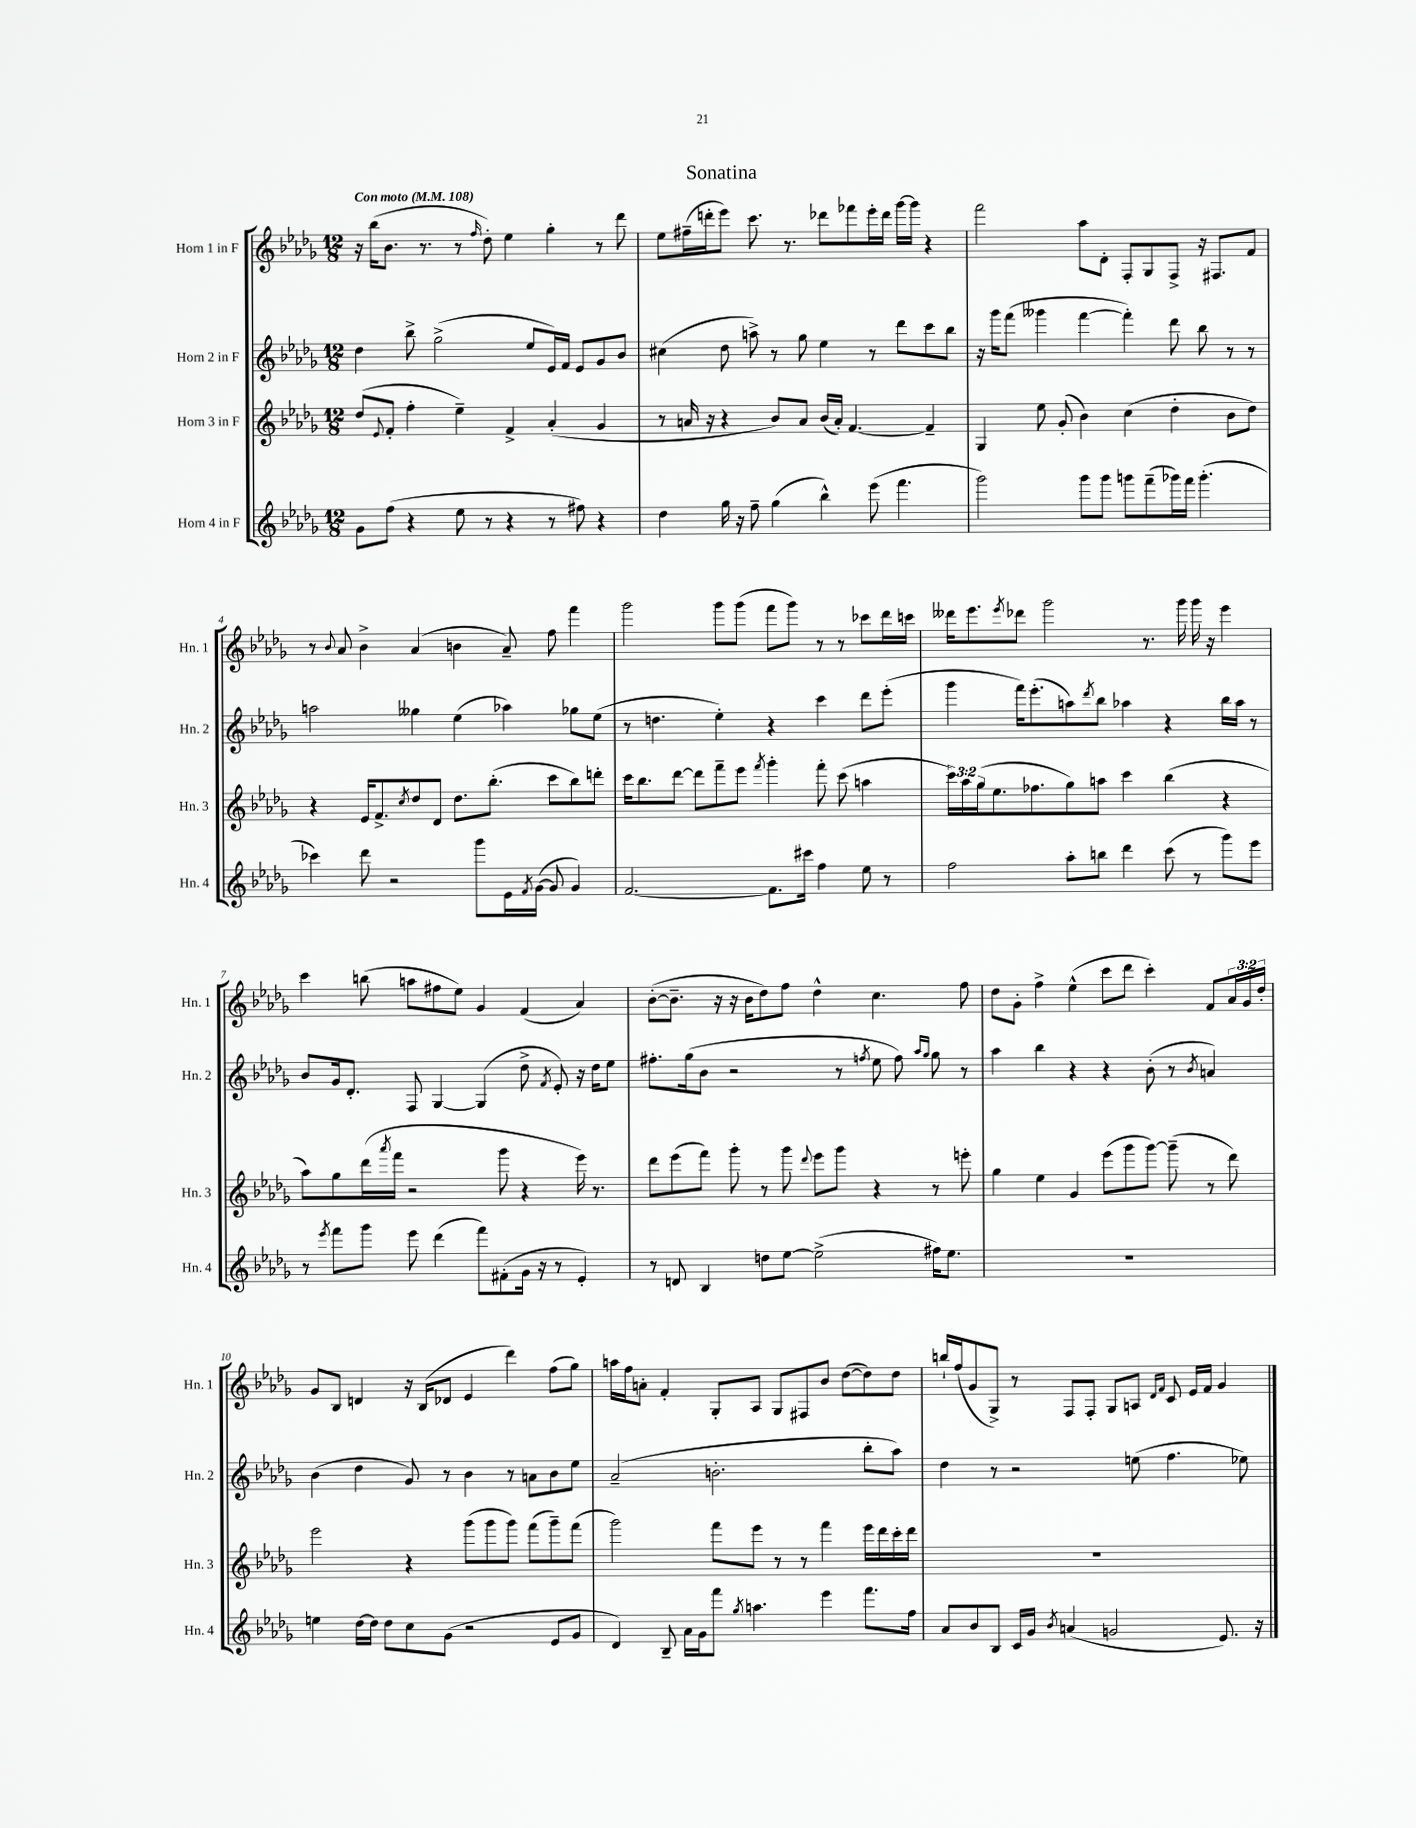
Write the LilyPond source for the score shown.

\header { title = "Sonatina" }
<<
\new StaffGroup <<
\new Staff = "s0" \with { instrumentName = "Horn 1 in F" shortInstrumentName = "Hn. 1" } {
    \clef treble \key des \major \numericTimeSignature \time 12/8 \override Staff.TupletNumber.text = #tuplet-number::calc-fraction-text \tempo "Con moto" 4 = 108
    r16 bes''16( bes'8. r8. r8 \grace { f''16 } des''8-.) ees''4 ges''4-. r8 des'''8 |
    ees''8 fis''16--( d'''16-. ees'''8) c'''8. r8. des'''8 fes'''8 ees'''16-. des'''16 ges'''16~ ges'''16 r4 |
    f'''2 aes''8 des'8-. f8-. ges8 f8-> r16 fis8. f'8 |
    r8 \appoggiatura { bes'8 } aes'8 bes'4-> aes'4( b'4 aes'8--) f''8 f'''4 |
    ges'''2 ges'''8 ges'''8( f'''8 ges'''8) r8 r8 ces'''8 des'''16 c'''16 |
    deses'''16 ees'''8. \acciaccatura { ees'''8 } des'''8 ges'''2 r8. ges'''16 ges'''16 r16 ees'''4 |
    c'''4 b''8( a''8 fis''8 ees''8) ges'4 f'4( aes'4) |
    bes'8~-.( bes'8.-- r16 r16 bes'16 des''8) f''8 des''4-^ c''4. f''8 |
    des''8 ges'8-. f''4-> ees''4-^( c'''8 des'''8 c'''4-.) f'8 \tuplet 3/2 { aes'16 ges'16 des''16-. } |
    ges'8 bes8 d'4 r16 bes16( des'8 ees'4 des'''4) f''8( ges''8) |
    a''16 f''16 a'8-. f'4-. ges8-. aes8 ges8 fis8 bes'8 des''8~( des''8) des''8 |
    b''16-! f''16( ges'8 ges8->) r8 f8 f8-. ges8 a8 \grace { des'16 f'16 } c'8 ees'16 f'16 ges'4 \bar "|." |
}
\new Staff = "s1" \with { instrumentName = "Horn 2 in F" shortInstrumentName = "Hn. 2" } {
    \clef treble \key des \major \numericTimeSignature \time 12/8
    des''4 bes''8-> ges''2->( ees''8 ees'16) f'16 ees'8 ges'8 bes'8 |
    cis''4( des''8 a''8->) r8 ges''8 ees''4 r8 des'''8 c'''8 bes''8 |
    r16 ges'''16 f'''8( geses'''4 f'''4~ f'''4-.) des'''8 bes''8 r8 r8 |
    a''2 geses''4 ees''4( aes''4) ges''8 ees''8( |
    r8 d''4. ees''4-.) r4 c'''4 des'''8 ees'''8-.( |
    ges'''4 f'''16) ees'''8.-.( a''8) \acciaccatura { des'''8 } bes''8 aes''4 r4 bes''16 aes''16 r8 |
    bes'8 ges'16 des'8.-. f8 ges4~ ges4( des''8-> \acciaccatura { f'8 } ees'8-.) r16 des''16 ees''8 |
    fis''8.-. ges''16( bes'8 r2 r8 \acciaccatura { f''8 } ees''8 f''8) \grace { aes''16 ges''16 } ges''8 r8 |
    aes''4 bes''4 r4 r4 bes'8-.( r8 \acciaccatura { bes'8 } a'4) |
    bes'4( des''4 ges'8) r8 bes'4 r8 a'8 bes'8 ees''8 |
    aes'2--( b'2.-. bes''8-. aes''8) |
    des''4 r8 r2 e''8( f''4. ees''8) \bar "|." |
}
\new Staff = "s2" \with { instrumentName = "Horn 3 in F" shortInstrumentName = "Hn. 3" } {
    \clef treble \key des \major \numericTimeSignature \time 12/8 \override Staff.TupletNumber.text = #tuplet-number::calc-fraction-text
    des''8( \appoggiatura { ees'8 } f'8-. f''4-. ees''4--) f'4-> aes'4-.( ges'4 |
    r8 a'16 r16 r4 bes'8) a'8 bes'16( a'16-.) f'4.~ f'4-- |
    ges4 ees''8 ges'8-.( bes'4) c''4( des''4-. bes'8 des''8) |
    r4 ees'16 f'8.-> \acciaccatura { c''8 } des''8 des'8 des''8. bes''8.-.( c'''8 bes''8) d'''8-. |
    c'''16 bes''8. des'''8~ des'''8 f'''8-- ees'''8 \acciaccatura { f'''8 } ges'''4-. f'''8-. c'''8( a''4 |
    \tuplet 3/2 { c'''16) aes''16 ges''16( } ees''8. fes''8. ges''8) a''8 c'''4 bes''4( r4 |
    aes''8) ges''8 des'''16( \acciaccatura { aes'''8 } f'''16 r2 ges'''8 r4 ees'''16) r8. |
    des'''8 ees'''8( f'''8) ges'''8-. r8 ges'''8 \appoggiatura { des'''8 } ees'''8 ges'''8 r4 r8 e'''8-. |
    ges''4 ees''4 ges'4 ees'''8( ges'''8 ges'''8~) ges'''8--( r8 des'''8) |
    ees'''2 r4 ges'''8( ges'''8 ges'''8) f'''8( ges'''8--) f'''8( |
    ges'''2) f'''8 ees'''8 r8 r8 f'''4 ees'''16 des'''16 c'''16-. des'''16 |
    R1. \bar "|." |
}
\new Staff = "s3" \with { instrumentName = "Horn 4 in F" shortInstrumentName = "Hn. 4" } {
    \clef treble \key des \major \numericTimeSignature \time 12/8
    ges'8 f''8( r4 ees''8 r8 r4 r8 fis''8) r4 |
    des''4 ges''16 r16 f''8-- ges''4( bes''4-^) ees'''8( f'''4. |
    ges'''2) ges'''8 ges'''8 g'''8 f'''8--( ges'''16) f'''16 ges'''4.-.( |
    ces'''4) des'''8 r2 ges'''8 ees'16 \acciaccatura { f'8 } ges'16~( ges'8 ges'4) |
    f'2.~ f'8. cis'''16 f''4 ees''8 r8 |
    f''2 aes''8-. b''8 des'''4 c'''8( r8 ges'''8) ees'''8 |
    r8 \acciaccatura { ees'''8 } f'''8 ges'''8 ees'''8 des'''4( f'''8) fis'8-.( ges'16 r16 r8 ees'4-.) |
    r8 d'8 bes4 d''8 ees''8~ ees''2->( fis''16) ees''8. |
    R1. |
    e''4 des''16~ des''16 des''8 c''8 ges'8( r2 ees'8 ges'8 |
    des'4) bes8-- aes'16 ges'16 f'''8 \acciaccatura { ges''8 } a''4. ees'''4 f'''8. f''16 |
    aes'8 bes'8 bes8 c'16 ges'16 \acciaccatura { bes'8 } a'4( g'2 ees'8.) r16 \bar "|." |
}
>>
>>
